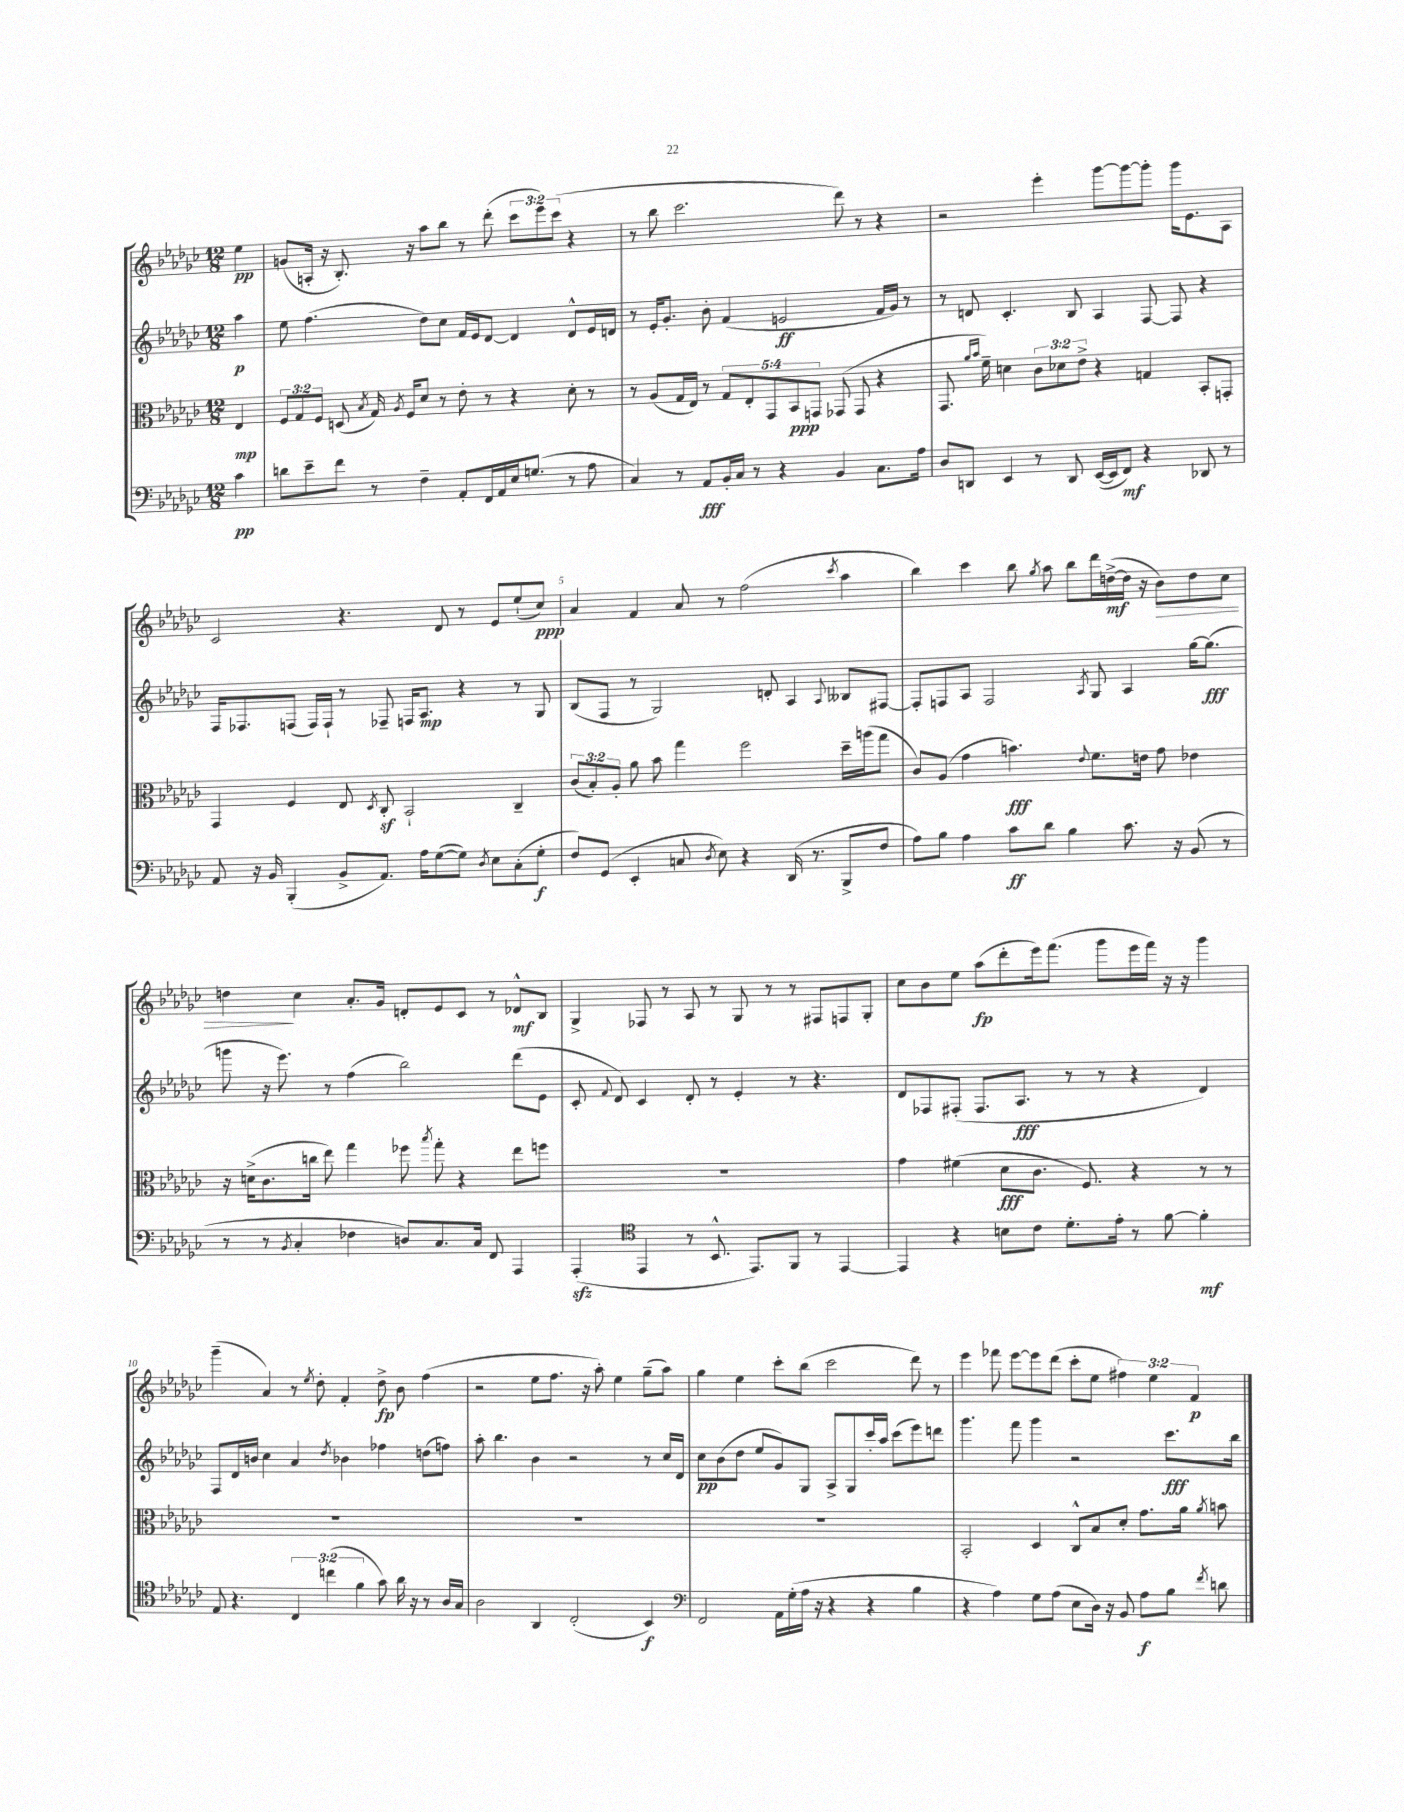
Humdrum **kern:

**kern	**kern	**kern	**kern
*staff4	*staff3	*staff2	*staff1
*clefF4	*clefC3	*clefG2	*clefG2
*k[b-e-a-d-g-c-]	*k[b-e-a-d-g-c-]	*k[b-e-a-d-g-c-]	*k[b-e-a-d-g-c-]
*M12/8	*M12/8	*M12/8	*M12/8
4c-\	4E-/	4aa-\	4ee-\
=	=	=	=
8d\L	12F/L	8ee-\	(8g/L
.	12G-/	.	.
8e-~\	.	(4.ff\	16A'/Jk
.	12F/J	.	.
.	.	.	16r
8f\J	(8D/	.	8.B-'/)
.	8qB-/	.	.
8r	16G-/)	.	.
.	8qA-/	.	.
.	16F/LK	.	16r
4F~\	8d-/J	8dd-\L)	8aa-\L
.	8r	8cc-\J	8bb-\J
8AA-'/L	8e-'\	16f/LL	8r
.	.	16e-/J	.
16FF/L	8r	[8d-/J	(8ddd-'\
16AA-/	.	.	.
16E-/J	4r	4d-/]	12ccc-\L
(8.G/J	.	.	.
.	.	.	12eee-\)
.	.	.	(12ccc-\J
8r	8d-'\	8d-^^/L	4r
8A-\	8r	16e-/L	.
.	.	16d/JJ	.
=	=	=	=
4C-/)	8r	8r	8r
.	(8A-/L	16e-'/LK	8bb-\
.	.	8.g-'/J	.
8r	16G-/L	.	2.ccc-\
.	16E-/JJ)	.	.
8AA-/L	8r	8b-'\	.
16BB-'/L	10G-/L	(4f/	.
16C-/JJ	.	.	.
.	10E-'/	.	.
8r	.	.	.
.	10GG-/	.	.
4r	.	2e/	.
.	10BB-/	.	.
.	10GG/J	.	.
4BB-/	(8GG-/	.	8ddd-\)
.	8GG-/	.	8r
8.C-\L	4r	16f/LL	4r
.	.	16g-/JJ)	.
.	.	8r	.
16A-\Jk	.	.	.
=	=	=	=
8D-/L	8.GG-/	8r	2r
8DD/J	.	8d/	.
.	16qqa-/LL	.	.
.	16qqb-/JJ	.	.
.	16f~\)	.	.
4EE-/	4d\	4.c-'/	.
8r	12c-\L	.	4eee-'\
.	12d-\	.	.
8DD/	.	8B-/	.
.	12e-^\J	.	.
([16EE-/LL	4r	4A-/	[8ggg-\L
16EE-/]J	.	.	.
8FF/J)	.	.	8ggg-\_
4r	4G/	[8F/	8ggg-'\]J
.	.	8F/]	16ggg-\LK
.	.	.	8.e-\
8DD-/	8BB-'/L	4r	.
8r	8GG'/J	.	8A-\J
=	=	=	=
8AA-/	4GG-/	16F/LK	2c-/
.	.	8.F-/	.
16r	.	.	.
16BB-/	.	.	.
(4BBB-'/	4F/	(8F/J	.
.	.	16F/LL)	.
.	.	16F`/JJ	.
8BB-^/L	8E-/	8r	4.r
.	8qD-/	.	.
8.AA-/J)	8C-'/	8F-~/	.
.	2BB-`/	16F/LK	.
16A-\LK	.	8.A-/J	.
([8G-\	.	.	8d-/
8G-\]J)	.	4r	8r
8qD-/	.	.	.
8E-\L	.	.	8e-/L
(8C-'\	4C-~/	8r	(8ee-`/
8G-'\J	.	8G-/	8cc-/J)
=	=	=	=
8F/L)	(12c-/L	(8B-/L	4a-/
.	12B-'/)	.	.
(8GG-/J	.	8F/J	.
.	12A-'/J	.	.
4EE-'/	8a-\	8r	4f/
.	8b-\	2G-/)	.
8C/	4gg-\	.	8a-/
8qD-/	.	.	.
8E-\)	.	.	8r
4r	2ff\	.	(2ff\
.	.	8d'/	.
(16DD-/	.	4A-/	.
8.r	.	.	.
.	.	8qqA-/	8qccc-/
8BBB-^/L	16dd-~\LL	8B--/L	4aa-\
.	(16aa\J	.	.
8F/J	8gg-\J	[8F#/J	.
=	=	=	=
8A-\L)	8c-/L)	8F#'/]L	4bb-\)
8B-\J	(8A-/J	8F/	.
4A-\	4g-\	8A-/J	4ccc-\
.	.	2F/	.
8c-\L	4.b\)	.	8bb-\
.	.	.	8qgg-/
8d-\J	.	.	8aa-\
4B-\	.	.	8bb-\L
.	8qqe-/	8qA-/	.
.	8.f\L	8G-/	16ddd-\L
.	.	.	([16dd^\
8.c-\	.	4A-/	16dd\]JJ
.	16e\Jk	.	16r
.	8g-\	.	8b-\L)
16r	.	.	.
(8BB-/	4e-\	[16gg-\LK	8dd\
.	.	(8.gg-\]J	.
8r	.	.	8cc-\J
=	=	=	=
8r	16r	8ggg\	4dd\
.	(16d^\LK	.	.
8r	8.c-\	16r	.
.	.	8.eee-\)	.
8qBB-/	.	.	.
4C-'/	.	.	4cc-\
.	16cc\Jk	.	.
.	8ee-\)	8r	.
4F-\	4gg-\	(4ff\	8.a-'/L
.	.	.	16g-/Jk
8D/L)	8ff-\	2bb-\)	8d'/L
.	8qbb-/	.	.
8.C-/	8gg-'\	.	8e-/
.	4r	.	8c-/J
16C-/Jk	.	.	.
8FF/	.	.	8r
4AAA-/	8ee-\L	(8ddd-\L	8d-^^/L
.	8ff\J	8e-\J	8B-/J
=	=	=	=
(4AAA-'/	1.r	8c-'/	4G-^/
.	.	8qqf/	.
.	.	8d-/)	.
*clefC4	*	*	*
4EE-/	.	4c-/	8F-/
.	.	.	8r
8r	.	8d-'/	8A-/
8.BB-^^/	.	8r	8r
.	.	4e-'/	8G-/
8.EE-/L)	.	.	.
.	.	.	8r
8FF/J	.	8r	8r
8r	.	4.r	8F#/L
[4EE-/	.	.	8F/
.	.	.	8G-'/J
=	=	=	=
4EE-/]	4g-\	8d-/L	8cc-\L
.	.	8F-/	8b-\
4r	(4f#\	(8F#'/J	8ee-\J
.	.	8.F#/L	(8aa-\L
8B\L	8d-\L	.	8ddd-'\
.	.	8.A-/J	.
8c-\J	8.c-\J	.	16eee-\k)
.	.	.	(8.fff\J
8.d-'\L	.	8r	.
.	8.F/)	.	.
.	.	8r	8ggg-\L
16e-'\Jk	.	.	.
8r	4r	4r	16eee-\L
.	.	.	16fff\JJ)
[8f\	.	.	16r
.	.	.	16r
4f'\]	8r	4d-/)	4ggg-\
.	8r	.	.
=	=	=	=
8E-/	1.r	8F/L	(4ggg-~\
4.r	.	16d-/L	.
.	.	16b/JJ	.
.	.	4cc-\	4a-/)
6C-/	.	4a-/	8r
.	.	.	8qee-/
.	.	.	8dd-'\
(6cc\	.	.	.
.	.	8qdd-/	.
.	.	4b-\	4f'/
6f\	.	.	.
8g-\)	.	4ff-\	8dd-^\
16a-\	.	.	8b-\
16r	.	.	.
8r	.	(8dd\L	(4ff\
16A-/LL	.	8ff\J)	.
16G-/JJ	.	.	.
=	=	=	=
2A-\	1.r	8aa-'\	2r
.	.	4.bb-\	.
4AA-/	.	4b-\	8ee-\L
.	.	.	8.ff\J
(2C-'/	.	2r	.
.	.	.	16r
.	.	.	8aa-'\)
.	.	.	4ee-\
4BB-/)	.	8r	(8gg-~\L
.	.	16cc-/LL	8aa-\J)
.	.	16d-/JJ	.
=	=	=	=
*clefF4	*	*	*
2FF/	1.r	8cc-\L	4gg-\
.	.	(8b-\	.
.	.	8dd-\J	4ee-\
.	.	8ee-/L	.
16AA-\LL	.	8g-/)	8ccc-'\L
(16G-'\	.	.	.
16A-\JJ	.	8G-/J	(8bb-\J
16r	.	.	.
4r	.	8A-^/L	2ccc-\
.	.	8G-/	.
4r	.	16ccc-'/L	.
.	.	16aa-/JJ	.
.	.	(8ccc-\L	.
4B-\	.	8eee-\)	8ddd-\)
.	.	8ddd\J	8r
=	=	=	=
4r	2BB-'/	4.ggg-\	4eee-\
4A-\)	.	.	8fff-\
.	.	8fff\	[8eee-\L
8G-\L	4D-/	4ggg-\	8eee-\]
(8A-\J	.	.	(8ddd-\J
8E-\L	8C-^^/L	2r	8ccc-'\L
16D-\Jk)	8B-/	.	8ee-\J
16r	.	.	.
8BB-/	8d-'/J	.	6ff#\)
8A-\L	8.g-\L	.	.
.	.	.	6ee-\
8B-\J	.	8.ccc-\L	.
.	16a-\Jk	.	.
.	.	.	6f/
8qf/	8qa-/	.	.
8d\	8b\	.	.
.	.	16bb-\Jk	.
==	==	==	==
*-	*-	*-	*-
